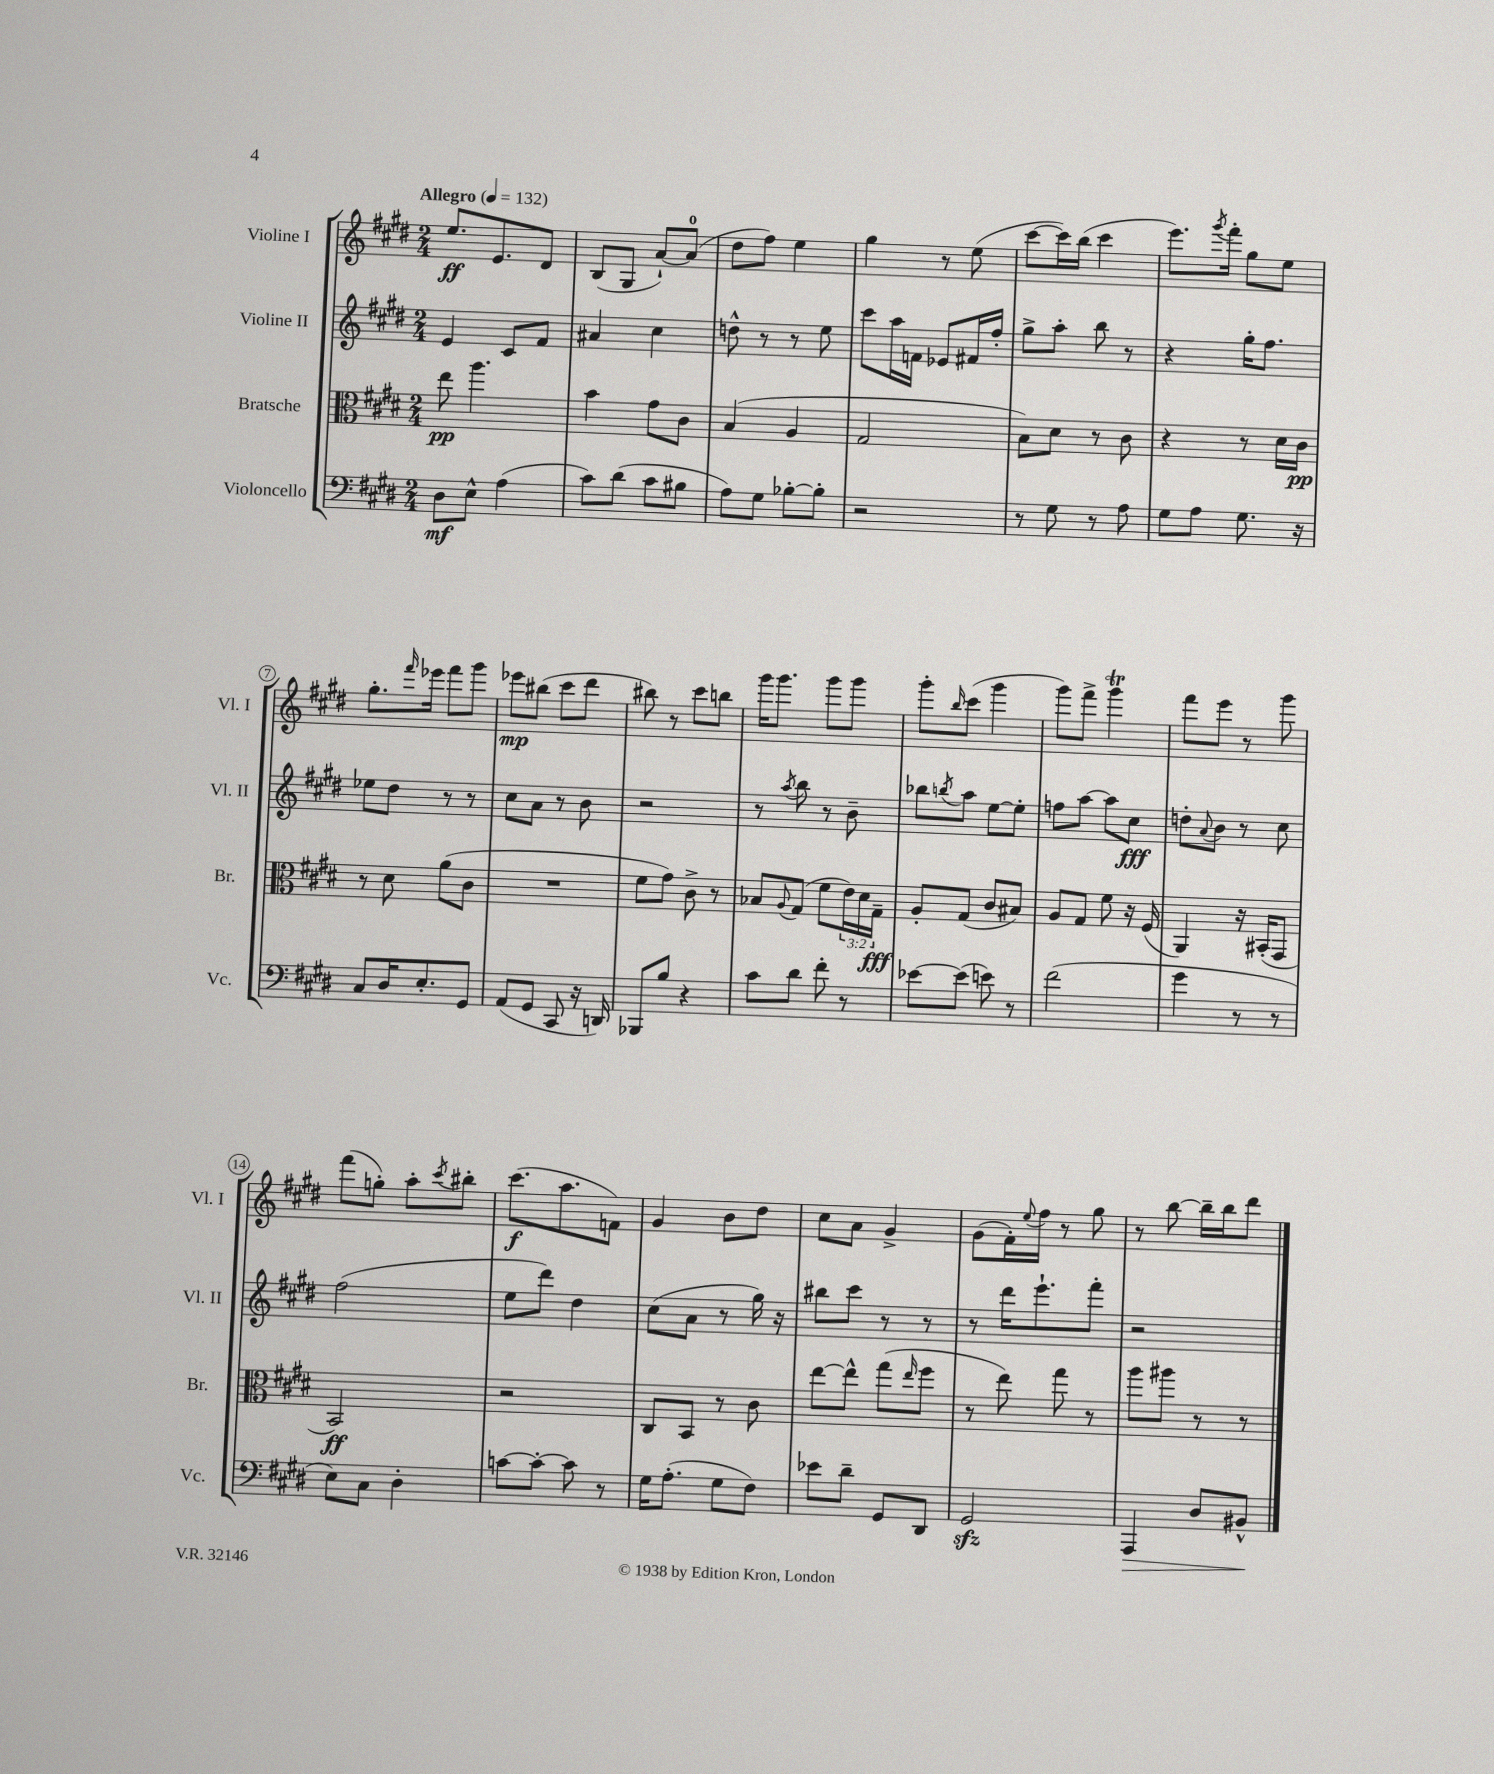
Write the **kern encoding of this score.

**kern	**kern	**kern	**kern
*staff4	*staff3	*staff2	*staff1
*clefF4	*clefC3	*clefG2	*clefG2
*k[f#c#g#d#]	*k[f#c#g#d#]	*k[f#c#g#d#]	*k[f#c#g#d#]
*M2/4	*M2/4	*M2/4	*M2/4
*MM132	*MM132	*MM132	*MM132
8D#	8ee	4e	8.ee
8E^^	4.aa	.	.
.	.	.	8.e
(4A	.	8c#	.
.	.	8f#	8d#
=	=	=	=
8c#)	4b	4a#	(8B
(8d#	.	.	8G#
8c#	8g#	4cc#	[8a`)
8B#	8c#	.	(8a]
=	=	=	=
8A)	(4B	8dd^^	8dd#
8G#	.	8r	8ff#)
[8B-'	4A	8r	4ee
8B-']	.	8ee	.
=	=	=	=
2r	2G#	8ccc#	4gg#
.	.	16aa	.
.	.	16f	.
.	.	8e-	8r
.	.	16f#	(8ee
.	.	16ff#'	.
=	=	=	=
8r	8B)	8gg#^	[8ccc#
8G#	8d#	8aa'	16ccc#])
.	.	.	(16bb
8r	8r	8bb	4ccc#
8A	8c#	8r	.
=	=	=	=
8G#	4r	4r	8.eee)
8A	.	.	.
.	.	.	8qggg#
.	.	.	16fff#'
8.G#	8r	16gg#'	8gg#
.	.	8.ff#	.
.	16d#	.	8ee
16r	16c#	.	.
=	=	=	=
8C#	8r	8ee-	8.gg#'
16D#	8d#	8dd#	.
.	.	.	16qqfff#
8.E'	.	.	16eee-
.	(8a	8r	8fff#
8GG#	8c#	8r	8ggg#
=	=	=	=
(8AA	2r	8cc#	8eee-
8GG#	.	8a	(8bb#
8CC#	.	8r	8ccc#
16r	.	8b	8ddd#
16DD)	.	.	.
=	=	=	=
8BBB-	8f#	2r	8bb#)
8B	8g#)	.	8r
4r	8c#^	.	8ccc#
.	8r	.	8bb
=	=	=	=
8c#	8B-	8r	16ggg#
.	.	.	8.ggg#
.	8qqA	8qaa	.
8d#	(8G#	8bb	.
8f#'	8f#	8r	8ggg#
8r	24e)	8b~	8ggg#
.	24d#	.	.
.	24G#~	.	.
=	=	=	=
[8e-	8A'	8bb-	8ggg#'
.	.	8qbb	16qqbb
(8e-]	(8G#	8aa	(8ccc#
8e)	8c#	[8ee	4ggg#
8r	8B#)	8ee']	.
=	=	=	=
(2f#	8A	8ff	8ggg#)
.	8G#	[8aa	8fff#^
.	8f#	8aa]	4ggg#
.	16r	8cc#	.
.	(16F#	.	.
=	=	=	=
4g#	4AA)	8dd'	8fff#
.	.	8qqa	.
.	.	8b	8eee
8r	16r	8r	8r
.	(16BB#'	.	.
8r	8GG#	8cc#	8ggg#
=	=	=	=
8E)	2BB)	(2ff#	(8fff#
8C#	.	.	8gg')
4D#'	.	.	8aa'
.	.	.	8qccc#
.	.	.	8bb#'
=	=	=	=
[8c	2r	8ee	(8.ccc#
8c'_	.	8ddd#)	.
.	.	.	8.aa
8c]	.	4dd#	.
8r	.	.	8f)
=	=	=	=
16G#	8C#	(8cc#	4g#
(8.A'	.	.	.
.	8BB	8a	.
8G#	8r	8r	8b
8F#)	8c#	16gg#)	8dd#
.	.	16r	.
=	=	=	=
8e-	[8ee	8bb#	8cc#
8d#~	8ee^^]	8ccc#	8a
8GG#	(8gg#	8r	4g#^
.	16qqee	.	.
8DD#	8ff#	8r	.
=	=	=	=
2GG#	8r	8r	(8g#
.	8ee)	16ddd#	16f#')
.	.	.	8qqee
.	.	8.eee`	16ff#
.	8gg#	.	8r
.	8r	8fff#'	8gg#
=	=	=	=
4AAA	8aa	2r	8r
.	8aa#	.	[8bb
8D#	8r	.	16bb~]
.	.	.	16bb
8BB#^^	8r	.	8ddd#
==	==	==	==
*-	*-	*-	*-
